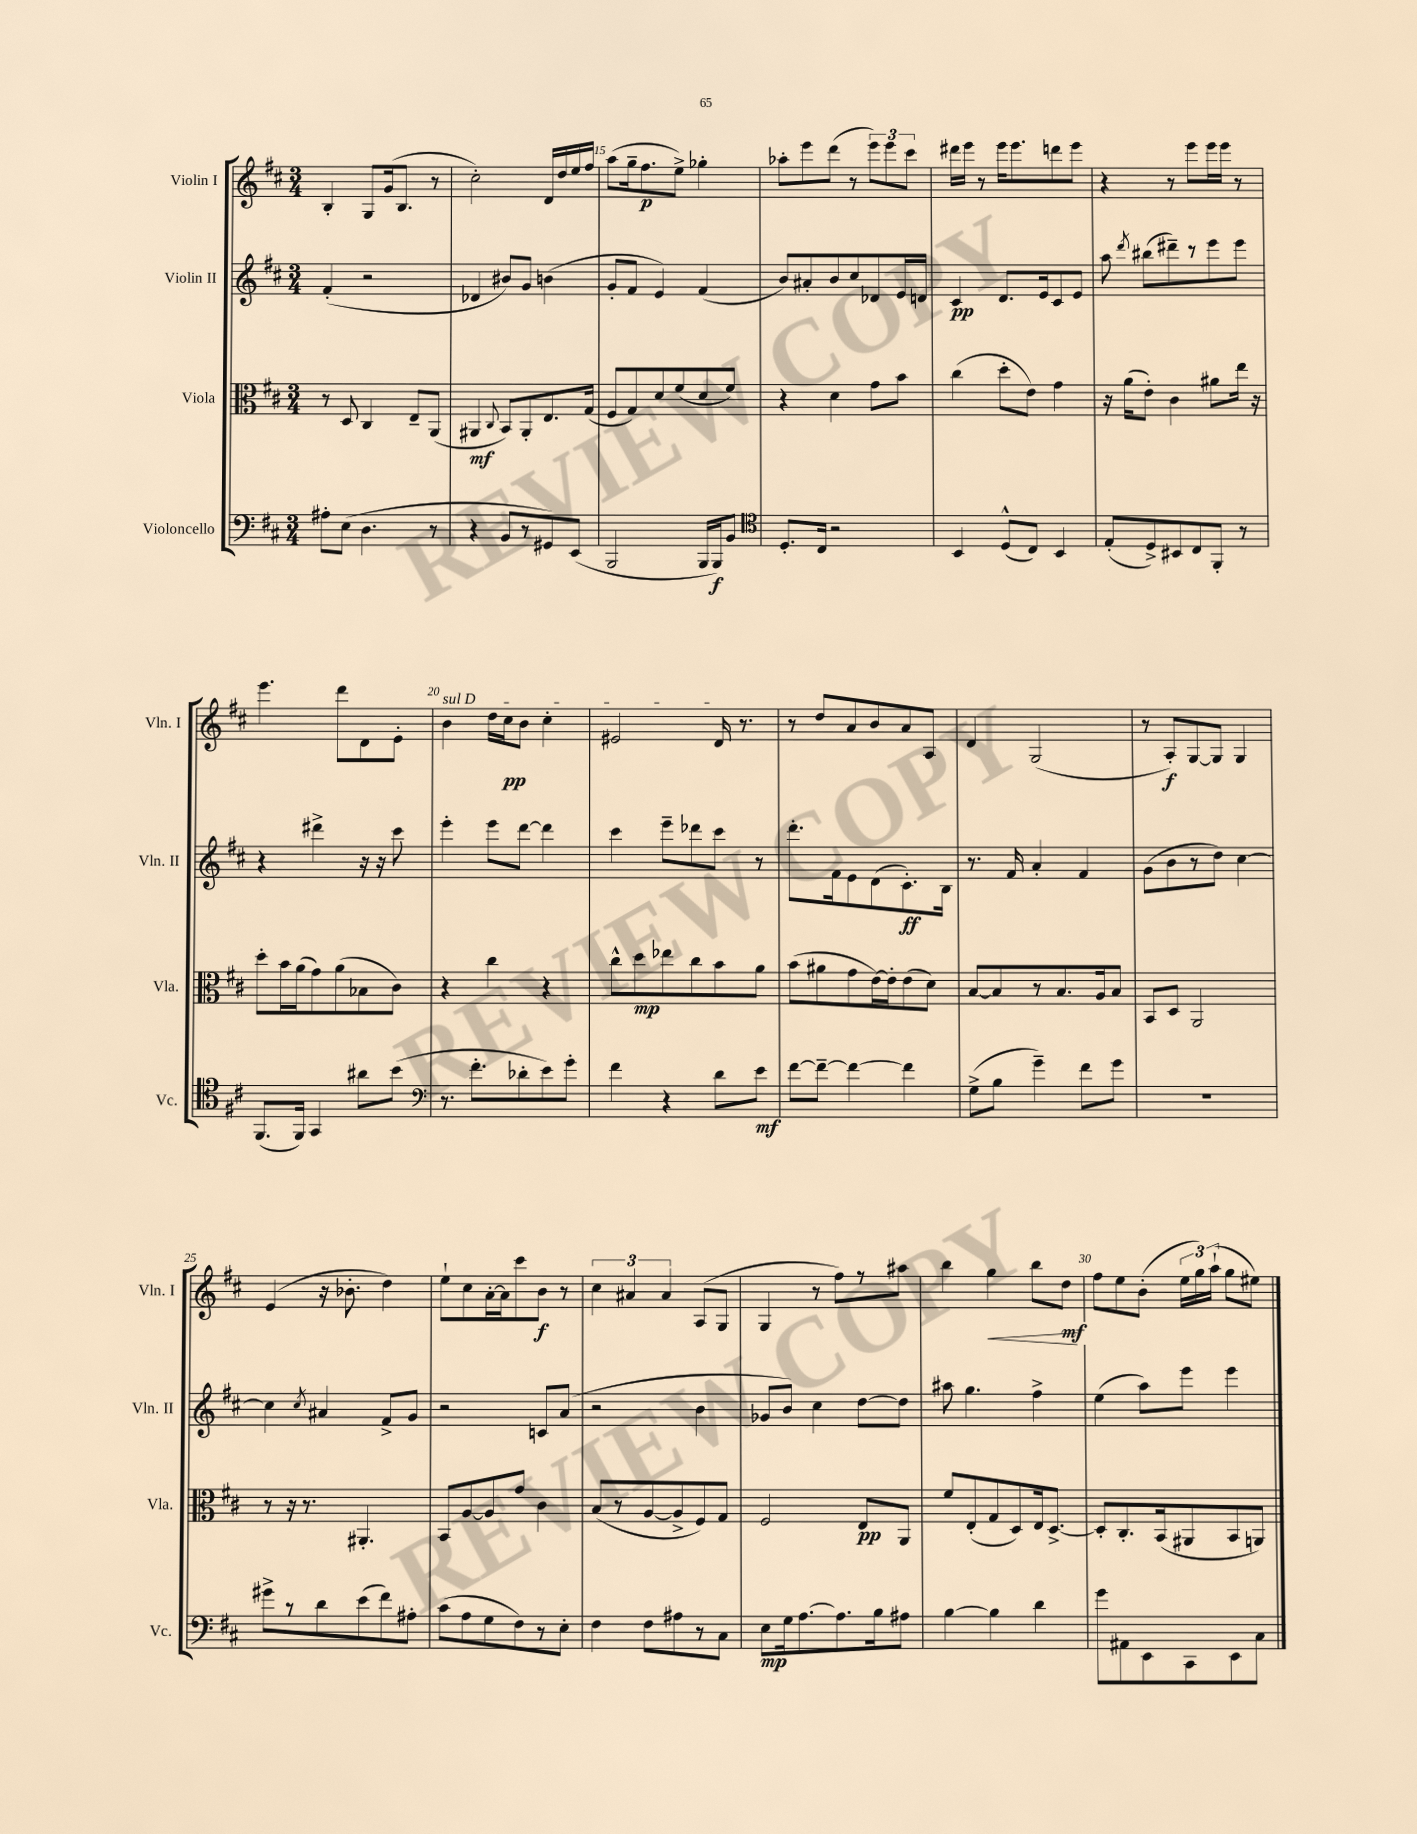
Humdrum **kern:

**kern	**kern	**kern	**kern
*staff4	*staff3	*staff2	*staff1
*clefF4	*clefC3	*clefG2	*clefG2
*k[f#c#]	*k[f#c#]	*k[f#c#]	*k[f#c#]
*M3/4	*M3/4	*M3/4	*M3/4
8A#'	8r	(4f#'	4B'
(8E	8D	.	.
4.D	4C#	2r	8G
.	.	.	(16g
.	.	.	8.B
.	8E~	.	.
8r	(8AA	.	8r
=	=	=	=
4r	4AA#	4d-	2cc#')
.	8qqC#	.	.
8BB	8BB)	8b#)	.
8r	8AA#'	8g	.
8GG#)	8.E	(4b	16d
.	.	.	16dd
(8EE	.	.	16ee
.	(16G	.	16ff#
=	=	=	=
2BBB	8F#	8g'	(8aa
.	8G)	8f#	16gg~
.	.	.	8.ff#
.	8d	4e)	.
.	(8f#	.	8ee^)
16BBB	8d	(4f#	4gg-'
16BBB)	.	.	.
8BB	8f#)	.	.
=	=	=	=
*clefC4	*	*	*
8.D'	4r	8b)	8aa-'
.	.	8a#'	8eee
16C#	.	.	.
2r	4d	8b	(8ddd
.	.	8cc#	8r
.	8g	8d-	12eee)
.	.	.	12eee
.	8b	16e	.
.	.	.	12ccc#
.	.	16d	.
=	=	=	=
4BB	(4cc#	4c#	16ddd#
.	.	.	16eee
.	.	.	8r
(8D^^	8dd'	8.d	16eee
.	.	.	8.eee
8C#)	8e)	.	.
.	.	16e	.
4BB	4g	8c#	8ddd
.	.	8e	8eee
=	=	=	=
(8E'	16r	8aa	4r
.	(16a	.	.
.	.	8qddd	.
8D^)	8e')	(8bb#	.
8BB#	4c#	8ddd#~)	8r
8C#	.	8r	8eee
8FF#'	8a#	8eee	16eee
.	.	.	16eee
8r	16ee	8eee	8r
.	16r	.	.
=	=	=	=
(8.FF#	8dd'	4r	4.eee
.	16b	.	.
16FF#)	(16a	.	.
4GG	8g)	4ddd#^	.
.	(8a	.	8ddd
8a#	8B-	16r	8d
.	.	16r	.
(8b	8c#)	8ccc#	8e'
=	=	=	=
*clefF4	*	*	*
8.r	4r	4eee'	4b
8.f#'	.	.	.
.	4cc#	8eee	16dd
.	.	.	16cc#
8d-'	.	[8ddd	8b
8e)	4r	4ddd]	4cc#'
8g'	.	.	.
=	=	=	=
4f#	8cc#^^	4ccc#	2e#
.	8dd	.	.
4r	8ee-	8eee~	.
.	8cc#	8ddd-	.
8d	8b	8ccc#	16d
.	.	.	8.r
8e	8a	8r	.
=	=	=	=
[8f#	(8b	8.ddd'	8r
8f#~_	8a#	.	8dd
.	.	16f#	.
4f#_	8g	8e	8a
.	[16e)	(8d	8b
.	16e']	.	.
4f#]	(8e	8.c#')	8a
.	8d)	.	8A
.	.	16B	.
=	=	=	=
(8G^	[8B	8.r	4d
8B	8B]	.	.
.	.	16f#	.
4g~)	8r	4a'	(2G
.	8.B	.	.
8f#	.	4f#	.
.	16A	.	.
8g	8B	.	.
=	=	=	=
2.r	8BB	(8g	8r
.	8D	8b	8A')
.	2AA	8r	[8G
.	.	8dd)	8G]
.	.	[4cc#	4G
=	=	=	=
8g#^	8r	4cc#]	(4e
8r	16r	.	.
.	8.r	.	.
.	.	8qcc#	.
8d	.	4a#	16r
.	.	.	8.b-'
(8e	4.AA#'	.	.
8f#)	.	8f#^	4dd)
8A#'	.	8g	.
=	=	=	=
(8c#	8BB	2r	8ee`
8A	[8A	.	8cc#
8G	8A]	.	[16a'
.	.	.	16a]
8F#)	8g	.	8ccc#
8r	4c#	8c	8b
8E'	.	(8a	8r
=	=	=	=
4F#	(8B	2r	6cc#
.	8r	.	.
.	.	.	6a#
8F#	[8A	.	.
.	.	.	6a#
8A#	8A^]	.	.
8r	8F#)	4b	(8A
8C#	8G	.	8G
=	=	=	=
8E	2F#	8g-	4G
16G	.	8b)	.
[8.A	.	.	.
.	.	4cc#	8r
8.A]	.	.	8ff#)
.	8E	[8dd	8r
16B	.	.	.
8A#	8AA	8dd]	8aa#
=	=	=	=
[4B	8f#	8aa#	4bb
.	(8E'	4.gg	.
4B]	8G	.	4gg
.	8D)	.	.
4d	16E	4ff#^	8bb
.	[8.D^	.	.
.	.	.	8dd
=	=	=	=
8g	8D']	(4ee	8ff#
8AA#	8.C#'	.	8ee
8EE	.	8aa)	(8b'
.	(16BB	.	.
8CC#	8AA#	8eee	24ee
.	.	.	24gg)
.	.	.	(24aa`
8EE	8BB	4eee	8gg
8C#	8AA)	.	8ee#)
==	==	==	==
*-	*-	*-	*-
